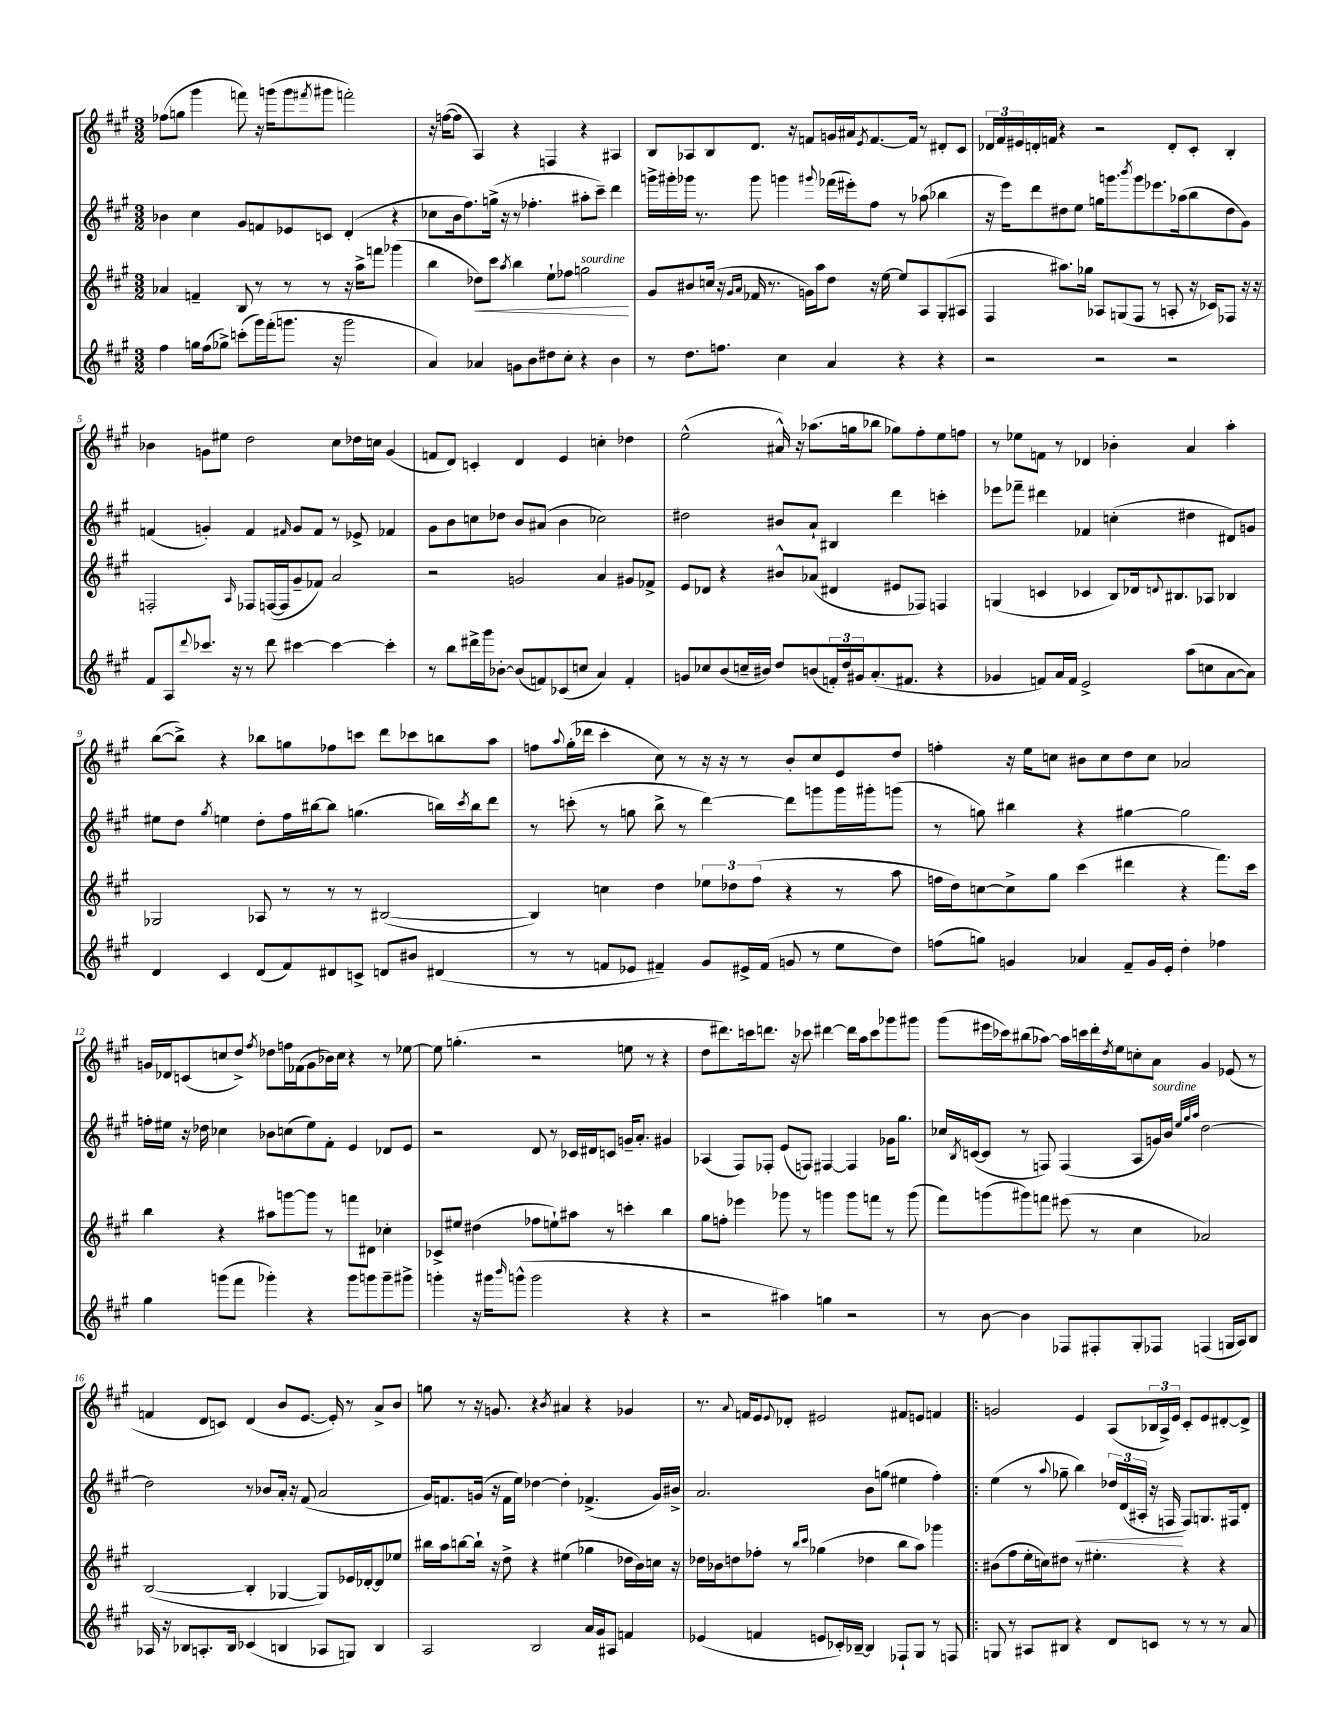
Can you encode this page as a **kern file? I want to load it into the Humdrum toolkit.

**kern	**kern	**dynam	**kern	**dynam	**kern
*part4	*part3	*part3	*part2	*part2	*part1
*staff4	*staff3	*staff3	*staff2	*staff2	*staff1
*clefG2	*clefG2	*	*clefG2	*	*clefG2
*k[f#c#g#]	*k[f#c#g#]	*	*k[f#c#g#]	*	*k[f#c#g#]
*M3/2	*M3/2	*	*M3/2	*	*M3/2
=1	=1	=1	=1	=1	=1
4ff#\	4a-X/	.	4b-X\	.	(8ff-X\L
.	.	.	.	.	8ggn\J
16ggn\LL	4fn~/	.	4cc#\	.	4ggg#\
(16ff#\J	.	.	.	.	.
8gg-X^\J)	.	.	.	.	.
(8cccn'\L	8B/	.	8g#/L	.	8fffn\)
16ggg#\L)	8r	.	8fn/	.	16r
(16fff#'\J	.	.	.	.	(16gggn\KL
8.gggn\J	8r	.	8e-X/	.	8ggg\
.	.	.	.	.	8qfff#X/
.	8r	.	8cn/J	.	8ggg#X\J
16r	.	.	.	.	.
2ggg\	16r	.	(4d'/	.	2fffn'\)
.	16aa^\KL	.	.	.	.
.	8fffn\J	.	.	.	.
.	(4ggg-X\	.	4r	.	.
=2	=2	=2	=2	=2	=2
4a/)	4bb\	.	8cc-X\L	.	16r
.	.	.	.	.	([16ffn\KL
.	.	.	16b\k	.	8ff\J]
.	.	.	8.ff#\)	.	.
!	!	!LO:HP:b	!	!	!
4a-X/	8dd-X\L)	<	.	.	4A/)
.	8ccc#\J	.	(16ggn^\Jk	.	.
.	.	.	16r	.	.
.	8qaa/	.	.	.	.
8gn\L	4bb\	.	8r	.	4r
8b\	.	.	4.ff-X'\	.	.
8dd#X\	8ee`\L	.	.	.	4Fn/
8cc#'\J	8ff-X\J	.	.	.	.
!	!LO:TX:a:i:t=sourdine	!	!	!	!
4r	2ggn\	.	8aa#X'\L	.	4r
.	.	.	8ccc#~\J)	.	.
4b\	.	.	4ddd\	.	4A#X/
.	.	[	.	.	.
=3	=3	=3	=3	=3	=3
8r	8g#/L	.	16gggn^\LL	.	8B/L
.	.	.	16ggg#X'\	.	.
8.dd\L	8b#X/	.	16ggg-X\JJ	.	8A-X/
.	.	.	8.r	.	.
.	(16ccn/Jk	.	.	.	8B/
8.ffn\J	16r	.	.	.	.
.	16qqg#/LL	.	.	.	.
.	16qqa/JJ	.	.	.	.
.	16f-X/	.	8ggg-\	.	8.d/J
.	8.r	.	.	.	.
4cc#\	.	.	4gggn\	.	.
.	.	.	.	.	16r
.	16gn\LL)	.	.	.	8fn/L
.	16aa\J	.	.	.	.
.	.	.	8qqggg#X/	.	.
4a/	8dd\J	.	(16fff-X\LL	.	16gn/L
.	.	.	16eee#X'\J)	.	16a#X/J
.	.	.	.	.	8qe/
.	16r	.	8ff#\J	.	[8.f/
.	[16ee\	.	.	.	.
4r	8ee/L]	.	8r	.	.
.	.	.	.	.	16f/Jk]
.	8A/	.	(8aa-X\	.	8r
4r	(8G#'/	.	4bb-X\	.	8d#X'/L
.	8A#X/J	.	.	.	8c#/J
=4	=4	=4	=4	=4	=4
2r	4F#/	.	16r	.	24d-X/LL
.	.	.	.	.	24f#/
.	.	.	16eee\KL)	.	.
.	.	.	.	.	24e#X/
.	.	.	8ddd\	.	16dn'/
.	.	.	.	.	16fn/JJ
.	8.aa#X\L)	.	8dd#X\	.	4r
.	.	.	8ee\J	.	.
.	16gg-X\Jk	.	.	.	.
2r	8A-X/L	.	16ggn\KL	.	2r
.	.	.	8.gggn\	.	.
.	(8Gn/	.	.	.	.
.	.	.	8qbbb/	.	.
.	8F#/J	.	8ggg\	.	.
.	8r	.	8.eee-X\	.	.
2r	8An'/	.	.	.	8d'/L
.	.	.	(16aa-X\k	.	.
.	16r	.	8bb\	.	8c#'/J
.	16c-X/KL)	.	.	.	.
.	8F-X/J	.	8dd#\	.	4B'/
.	16r	.	8g#\J)	.	.
.	16r	.	.	.	.
!!LO:LB:g=z
=5	=5	=5	=5	=5	=5
8f#/L	2Fn'/	.	(4fn/	.	4b-X\
8A/	.	.	.	.	.
8qqddd/	.	.	.	.	.
8.ccc-X/J	.	.	4gn'/)	.	8gn\L
.	.	.	.	.	8ee#X\J
16r	.	.	.	.	.
.	16qqA/	.	.	.	.
8r	8F-X/L	.	4f/	.	2dd\
8ddd\	([16Fn/L	.	.	.	.
.	16F/J]	.	.	.	.
.	.	.	16qqf#X/	.	.
[4ccc#X\	8g#~/	.	8g/L	.	.
.	8f-X/J)	.	8f#/J	.	.
4ccc#\_	2a/	.	8r	.	8cc#\L
.	.	.	8e-X^/	.	16dd-X\L
.	.	.	.	.	16ccn\JJ
4ccc#'\]	.	.	4f-X/	.	(4g/
=6	=6	=6	=6	=6	=6
8r	2r	.	8g#\L	.	8fn/L
8bb\L	.	.	8b\	.	8d/J)
16ddd#X^\L	.	.	8ccn\	.	4cn'/
16ggg#\J	.	.	.	.	.
[8b-X'\J	.	.	8dd-X\J	.	.
(8b-/L]	2gn/	.	8b/L	.	4d/
8fn/)	.	.	(8a#X/J	.	.
(8c-X/	.	.	4b\	.	4e/
8ccn/J	.	.	.	.	.
4a/)	4a/	.	2cc-X\)	.	4ccn'\
4f'/	8g#X/L	.	.	.	4dd-X\
.	8f-X^/J	.	.	.	.
=7	=7	=7	=7	=7	=7
8gn/L	8e/L	.	2dd#X\	.	(2ee^^\
8cc-X/	8d-X/J	.	.	.	.
(8b/	4r	.	.	.	.
16ccn~/L	.	.	.	.	.
16b#X/JJ)	.	.	.	.	.
8dd/L	8b#X^^/L	.	8b#X/L	.	16a#X^^/)
.	.	.	.	.	16r
(8bn/	(8a-X/J	.	8a`/J	.	(8.aa-X\L
24fn'/L)	4d#X/	.	4B#X/	.	.
24dd/	.	.	.	.	.
.	.	.	.	.	16ggn\k
24g#X/J	.	.	.	.	.
(8.a'/	.	.	.	.	8bb-X\J
.	8e#X/L	.	4ddd\	.	8gg-X\L)
8.f#X/J	.	.	.	.	.
.	8F-X/J)	.	.	.	8ff#'\
4r	4Fn/	.	4cccn'\	.	8ee\
.	.	.	.	.	8ffn\J
=8	=8	=8	=8	=8	=8
4g-X/	(4Gn/	.	8eee-X\L	.	8r
.	.	.	8fff-X~\J	.	8ee-X\L
8fn/L)	4cn/	.	4ddd#X\	.	8fn\J
16a/L	.	.	.	.	8r
16f/JJ	.	.	.	.	.
2e^/	4c-X/	.	4f-X/	.	4d-X/
.	8B/L)	.	(4ccn'\	.	4b-X'\
.	16d-X/k	.	.	.	.
.	8qqdn/	.	.	.	.
.	8.B#X/	.	.	.	.
(8aa\L	.	.	4dd#X\	.	4a/
8ccn\	8A-X/J	.	.	.	.
[8a\	4B-X/	.	8d#X/L)	.	4aa'\
8a\J])	.	.	8gn/J	.	.
!!LO:LB:g=z
=9	=9	=9	=9	=9	=9
4d/	2G-X/	.	8ee#X\L	.	([8bb\L
.	.	.	8dd\J	.	8bb^\J])
.	.	.	8qgg#/	.	.
4c#/	.	.	4een\	.	4r
(8d/L	8A-X/	.	8dd'\L	.	8bb-X\L
8f#/)	8r	.	16ff#\L	.	8ggn\
.	.	.	[16bb#X\J	.	.
8d#X/	8r	.	8bb#\J]	.	8ff-X\
8cn^/J	8r	.	(4.ggn\	.	8cccn\J
8dn/L	([2B#X/	.	.	.	8ddd\L
8b#X/J	.	.	.	.	8ccc-X\
(4d#X/	.	.	16bbn\LL)	.	8bbn\
.	.	.	8qccc#/	.	.
.	.	.	16bb\J	.	.
.	.	.	8ddd\J	.	8aa\J
=10	=10	=10	=10	=10	=10
8r	4B#/])	.	8r	.	8ffn\L
.	.	.	.	.	8qqaa/
8r	.	.	(8cccn'\	.	(16gg#'\L
.	.	.	.	.	16ddd-X\JJ
8fn/L	4ccn\	.	8r	.	4ccc#'\
8e-X/J	.	.	8ggn\	.	.
4f#X~/)	4dd\	.	8bb^\	.	8cc#\)
.	.	.	8r	.	8r
8g#/L	12ee-X\L	.	[4ddd\)	.	16r
.	.	.	.	.	16r
.	12dd-X\	.	.	.	.
16e#X^/L	.	.	.	.	8r
.	(12ff#\J	.	.	.	.
(16f#/JJ	.	.	.	.	.
8gn/	4r	.	8ddd\L]	.	8b'/L
8r	.	.	8gggn\	.	8cc#/
8ee\L	8r	.	16ggg\L	.	8e/
.	.	.	16ggg#X'\J	.	.
8dd\J)	8aa\	.	(8gggn\J	.	8dd/J
=11	=11	=11	=11	=11	=11
(8ffn\L	16ffn\LL	.	8r	.	4ffn'\
.	16dd\J)	.	.	.	.
8ggn\J)	[8ccn\	.	8ggn\)	.	.
4gn/	8cc^\]	.	4bb#X\	.	16r
.	.	.	.	.	16ee\KL
.	8gg#\J	.	.	.	8ccn\J
4a-X/	(4ccc#\	.	4r	.	8b#X\L
.	.	.	.	.	8cc\
8f#~/L	4ddd#X\	.	[4gg#X\	.	8dd\
16g/L	.	.	.	.	8cc\J
16e'/JJ	.	.	.	.	.
4dd'\	4r	.	2gg#\]	.	2a-X/
4ff-X\	8.fff#\L)	.	.	.	.
.	16ccc#\Jk	.	.	.	.
!!LO:LB:g=z
=12	=12	=12	=12	=12	=12
4gg#\	4bb\	.	16ffn'\LL	.	16gn/LL
.	.	.	16ee#X\JJ	.	16d-X/J
.	.	.	16r	.	(8cn/
.	.	.	16dd-X\	.	.
(8gggn\L	4r	.	4cc-X\	.	8ccn/
8fff#\J	.	.	.	.	8dd^/J)
.	.	.	.	.	8qff#/
4ggg-X'\)	8aa#X\L	.	8b-X\L	.	8dd-X\L
.	[8gggn\	.	(8ccn\	.	16ffn\L
.	.	.	.	.	(16f-X\J
4r	8ggg\J]	.	8ee#\)	.	8g\
.	8r	.	8f#'\J	.	16b-X\L)
.	.	.	.	.	16cc\JJ
8ggg-\L	8fffn\L	.	4e/	.	4r
8gggn\	8d#X\J	.	.	.	.
8ggg~\	4cc-X'\	.	8d-X/L	.	8r
8ggg#X^\J	.	.	8e/J	.	[8ee-X\
=13	=13	=13	=13	=13	=13
4gggn'\	8c-X^/L	.	2r	.	8ee-\]
.	8ee#X/J	.	.	.	(4.ggn'\
16r	(4dd#X\	.	.	.	.
16ggg#X\KL	.	.	.	.	.
16qqbbb/	.	.	.	.	.
(8gggn^^\J	.	.	.	.	.
2ggg\	8ff-X\L	.	8d/	.	2r
.	8een`\)	.	8r	.	.
.	8aa#X\J	.	16c-X/LL	.	.
.	.	.	16d#X/J	.	.
.	8r	.	8cn/J	.	.
4r	4cccn'\	.	16gn~/KL	.	8een\
.	.	.	8.a'/J	.	.
.	.	.	.	.	8r
4r	4bb\	.	4g#X/	.	4r
=14	=14	=14	=14	=14	=14
2r	8gg#\L	.	(4A-X/	.	8dd\L
.	8ffn'\J	.	.	.	8.ddd#X\)
.	4eee-X\	.	8F#/L)	.	.
.	.	.	.	.	16cccn\k
.	.	.	8F-X'/J	.	8.dddn\J
4aa#X\)	8ggg-X\	.	(8e/L	.	.
.	.	.	.	.	16r
.	8r	.	8Fn/J)	.	8ccc-X\
4ggn\	4gggn\	.	[4F#X/	.	[4ddd#X\
2r	8ggg\L	.	4F#/]	.	16ddd#\LL]
.	.	.	.	.	16aa\J
.	8fffn\J	.	.	.	8ccc-\
.	8r	.	16g-X\KL	.	8ggg-X\
.	.	.	8.gg#\J	.	.
.	(8ggg\	.	.	.	8ggg#X\J
=15	=15	=15	=15	=15	=15
8r	8fff#\L)	.	16cc-X/LL	.	(8ggg#\L
.	.	.	8qB/	.	.
.	.	.	([16cn/J	.	.
[8b\	(8gggn\	.	8c/J]	.	16eee#X\L
.	.	.	.	.	16ccc-X\J)
4b\]	8ggg#X\)	.	8r	.	(8bb#X\
.	8fffn\J	.	8Fn/)	.	[8aa-X\J)
8F-X/L	(8eee#X\	.	(4F/	.	16aa-\LL]
.	.	.	.	.	16cccn\
8F#X'/	8r	.	.	.	16ddd'\
.	.	.	.	.	8qdd/
.	.	.	.	.	16ee\J
8G#'/	4cc#\	.	8A/L	.	8ccn'\
!	!	!	!LO:TX:a:i:t=sourdine	!	!
8F-X/J	.	.	16gn/L)	.	8a\J
.	.	.	16b/JJ	.	.
.	.	.	32qqee/LLL	.	.
.	.	.	32qqgg#/	.	.
.	.	.	32qqaa/JJJ	.	.
(4Fn/	2a-X/)	.	[2dd\	.	4g#/
16Gn/LL	.	.	.	.	(8e-X/
16A/J)	.	.	.	.	.
8B/J	.	.	.	.	8r
!!LO:LB:g=z
=16	=16	=16	=16	=16	=16
16A-X/	([2B/	.	2dd\]	.	4fn/
16r	.	.	.	.	.
8B-X/L	.	.	.	.	.
8.An'/	.	.	.	.	8d/L
.	.	.	.	.	8cn/J)
16B-/Jk	.	.	.	.	.
(4c-X/	4B'/]	.	8r	.	(4d/
.	.	.	8b-X/L	.	.
4Bn/	[4G-X/	.	16a'/Jk	.	8b/L
.	.	.	16r	.	.
.	.	.	(8f#/	.	[8.e/J
8A-X/L	8G-/L])	.	2a/	.	.
.	.	.	.	.	16e'/])
8Gn/J)	16e-X/L	.	.	.	8r
.	[16d-X'/J	.	.	.	.
4B/	8d-/]	.	.	.	8a^/L
.	8ee-X/J	.	.	.	8b/J
=17	=17	=17	=17	=17	=17
2A/	16bb#X\LL	.	16g#/KL)	.	8ggn\
.	16aa\J	.	8.fn/	.	.
.	[8bbn\	.	.	.	8r
.	16bb`\Jk]	.	(16gn/Jk	.	16r
.	16r	.	16r	.	8.gn/
.	8dd^\	.	16f\LL	.	.
.	.	.	16ee\JJ)	.	.
2B/	4r	.	[4dd-X\	.	4r
.	.	.	.	.	8qb/
.	(4ee#X\	.	4dd-'\]	.	4a#X/
16a/LL	4gg-X\	.	(4.f-X^/	.	4r
16g#/J	.	.	.	.	.
8A#X/J	.	.	.	.	.
4fn/	16dd-X\LL	.	.	.	4g-X/
.	16b\)	.	.	.	.
.	16ccn\JJ	.	16g/LL)	.	.
.	16r	.	16b#X^/JJ	.	.
=18	=18	=18	=18	=18	=18
(4e-X/	16dd-X\LL	.	2.a/	.	8.r
.	16b-X\J	.	.	.	.
.	8ddn\	.	.	.	.
.	.	.	.	.	8qqa/
.	.	.	.	.	16fn/KL
4fn/	8ff-X'\J	.	.	.	8e/
.	.	.	.	.	8qqe/
.	8r	.	.	.	8d-X'/J
.	16qqbb/LL	.	.	.	.
.	16qqccc#/JJ	.	.	.	.
8en/L	(4gg-X\	.	.	.	2e#X/
16c-X'/L)	.	.	.	.	.
[16B-X~/JJ	.	.	.	.	.
4B-/]	4dd-X\	.	8b\L	.	.
.	.	.	(8ggn\J	.	.
8F-X`/L	8bb\L	.	4ee#X\	.	8f#X/L
8G#/J	8aa\J)	.	.	.	8en/J
8r	4ggg-X\	.	4ff#'\)	.	4fn/
8Fn/	.	.	.	.	.
=19!|:	=19!|:	=19!|:	=19!|:	=19!|:	=19!|:
8Gn/	(8b#X\L	.	(4ee\	.	2gn/
8r	8ff#\	.	.	.	.
8A#X/L	16ee'\L	.	8r	.	.
.	16ccn\J)	.	.	.	.
.	.	.	8qqaa/	.	.
8B#X/J	8dd#X\J	.	8gg-X~\	.	.
!	!	!	!	!LO:HP:b	!
4r	8r	.	4bb\)	<	4e/
.	4.ee#X'\	.	.	.	.
8d/L	.	.	24dd-X/LL	.	(8A/L
.	.	.	(24d/	.	.
.	.	.	24A#X'/JJ	.	.
8cn/J	.	.	16r	.	24B-X/L
.	.	.	.	.	24A^/)
.	.	.	16Fn/	.	.
.	.	.	.	.	24e/JJ
8r	4r	.	8F/L)	[	8c#'/L
8r	.	.	8.Gn/	.	8e/
8r	4r	.	.	.	[8d#X'/
.	.	.	16F#X/k	.	.
8a/	.	.	8d'/J	.	8d#^/J]
==	==	==	==	==	==
*-	*-	*-	*-	*-	*-
